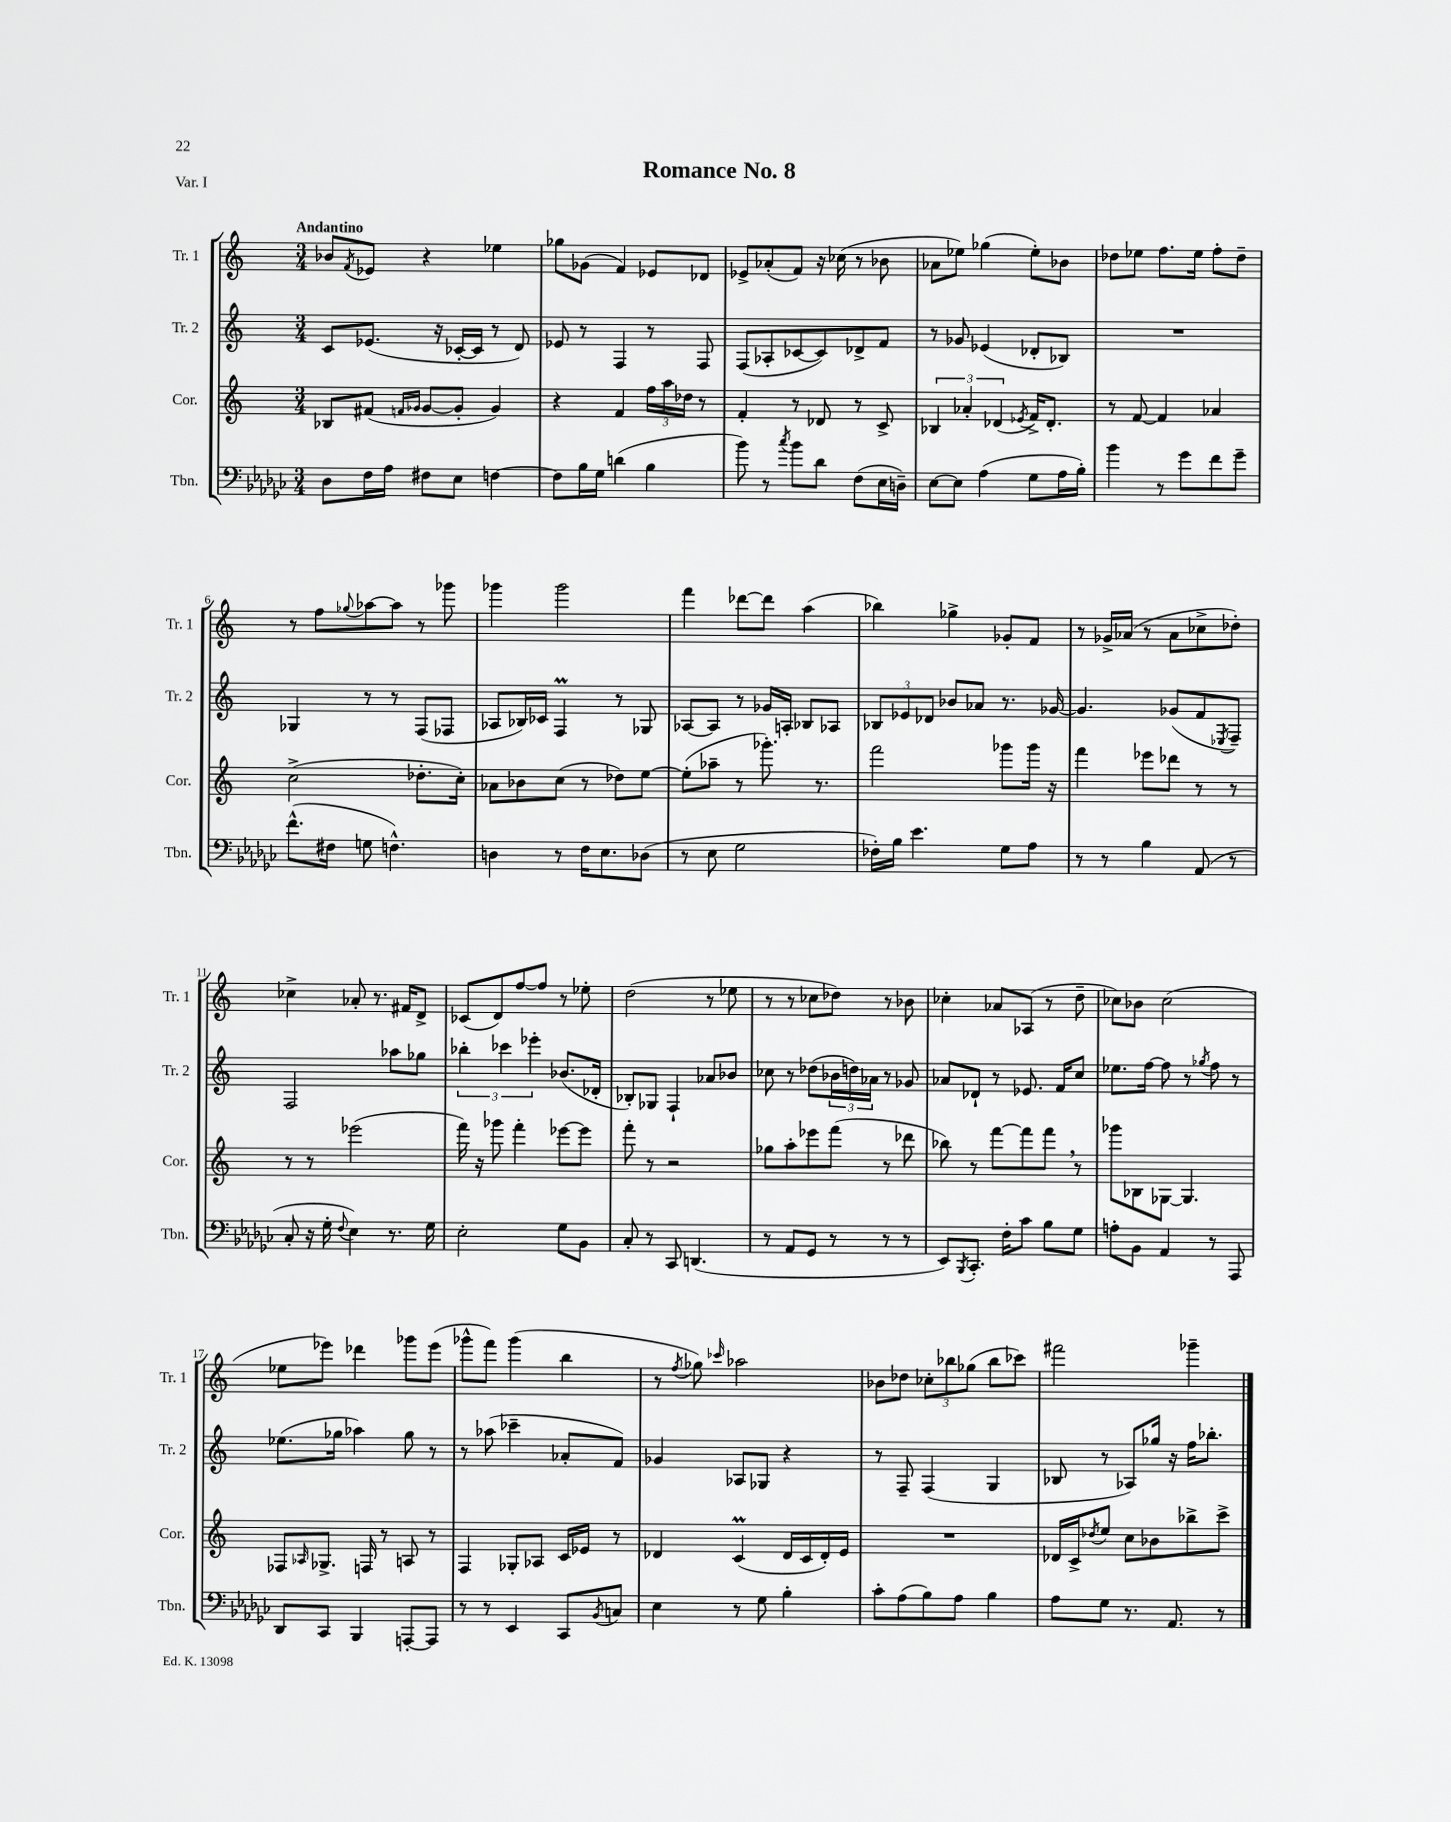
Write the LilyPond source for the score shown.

\header { title = "Romance No. 8" piece = "Var. I" }
<<
\new StaffGroup <<
\new Staff = "s0" \with { instrumentName = "Tr. 1" shortInstrumentName = "Tr. 1" } {
    \clef treble \key c \major \numericTimeSignature \time 3/4 \tempo "Andantino"
    bes'8 \acciaccatura { f'8 } ees'8 r4 ees''4 |
    ges''8 ges'8( f'4) ees'8 des'8 |
    ees'8-> aes'8-.( f'8) r16 ces''16( r8 bes'8 |
    aes'8 ees''8) ges''4( ees''8-.) bes'8 |
    des''8 ees''8 f''8. ees''16 f''8-. des''8-- |
    r8 f''8 \appoggiatura { ges''8 } aes''8~ aes''8 r8 ges'''8 |
    ges'''4 ges'''2 |
    f'''4 des'''8~ des'''8 a''4( |
    bes''4) ges''4-> ges'8-. f'8 |
    r8 ges'16-> aes'16( r8 aes'8 ces''8-> des''8-.) |
    ces''4-> aes'8-. r8. fis'16 d'8-> |
    ces'8( d'8) f''8~ f''8 r8 ees''8-. |
    d''2( r8 ees''8 |
    r8 r8 ces''8 des''8) r8 bes'8 |
    ces''4-. aes'8 aes8( r8 d''8-- |
    ces''8) bes'8 ces''2( |
    ees''8 ees'''8) des'''4 ges'''8 ees'''8( |
    ges'''8-^ f'''8) ges'''4( b''4 |
    r8 \acciaccatura { f''8 } ges''8) \grace { ces'''16 } aes''2 |
    bes'8 des''8 \tuplet 3/2 { ces''8-. bes''8 ges''8( } bes''8 ces'''8) |
    fis'''2 ges'''4-- \bar "|." |
}
\new Staff = "s1" \with { instrumentName = "Tr. 2" shortInstrumentName = "Tr. 2" } {
    \clef treble \key c \major \numericTimeSignature \time 3/4
    c'8 ees'8.( r16 ces'16~-. ces'16 r8 d'8) |
    ees'8 r8 f4 r8 f8 |
    f8( aes8-. ces'8~ ces'8) des'8-> f'8 |
    r8 ges'8 ees'4( des'8-. bes8) |
    R2. |
    ges4 r8 r8 f8( fes8 |
    aes8 bes16) ces'16 f4\prall r8 ges8 |
    aes8~ aes8 r8 ges'16 a16-. bes8 aes8 |
    \tuplet 3/2 { bes8 ees'8 des'8 } bes'8 aes'8 r8. ges'16~ |
    ges'4. ges'8( f'8 \acciaccatura { ees8 } f8--) |
    f2 aes''8 ges''8 |
    \tuplet 3/2 { bes''4-. ces'''4 ees'''4-. } bes'8.( des'16-. |
    bes8-.) ges8 f4-! aes'8 bes'8 |
    ces''8 r8 des''8( \tuplet 3/2 { bes'16 d''16) aes'16 } r8 ges'8 |
    aes'8 des'8-! r8 ees'8. f'16 c''8 |
    ees''8. f''16~ f''8 r8 \acciaccatura { ges''8 } f''8 r8 |
    ees''8.( ges''16 aes''4) ges''8 r8 |
    r8 aes''8( ces'''4-- aes'8-. f'8) |
    ges'4 aes8 ges8 r4 |
    r8 f8-- f4( g4 |
    bes8 r8 aes8) ges''16 r16 f''16 bes''8.-. \bar "|." |
}
\new Staff = "s2" \with { instrumentName = "Cor." shortInstrumentName = "Cor." } {
    \clef treble \key c \major \numericTimeSignature \time 3/4
    bes8 fis'8( \grace { f'16 ges'16 } ges'8~ ges'8-. ges'4) |
    r4 f'4 \tuplet 3/2 { f''16 a''16 des''16 } r8 |
    f'4-. r8 des'8 r8 c'8-> |
    \tuplet 3/2 { bes4 aes'4-. des'4( } \acciaccatura { ees'8 } f'16->) des'8.-. |
    r8 f'8~ f'4 aes'4 |
    c''2->( des''8.-. c''16-.) |
    aes'8 bes'8 c''8( r8 des''8) e''8~ |
    e''8-.( aes''8-- r8 ges'''8.-.) r8. |
    f'''2 ges'''8 ges'''16 r16 |
    f'''4 ees'''8 des'''8 r8 r8 |
    r8 r8 ees'''2( |
    f'''16) r16 ges'''8 f'''4-. ees'''8~ ees'''8 |
    f'''8-. r8 r2 |
    ges''8 a''8-. ees'''8 f'''8( r8 des'''8 |
    bes''8) r8 f'''8~ f'''8 f'''8 \breathe r8 |
    ges'''8 bes8 ges8~ ges4. |
    fes8 \grace { aes16 } ges8.-> f16 r8 a8 r8 |
    f4 ges8-. aes8 c'16 ees'16 r8 |
    des'4 c'4\prall( des'16 c'16 des'16-.) e'16 |
    R2. |
    des'16 c'16-> \acciaccatura { des''8 } e''8 c''8 bes'8 bes''8-> c'''8-> \bar "|." |
}
\new Staff = "s3" \with { instrumentName = "Tbn." shortInstrumentName = "Tbn." } {
    \clef bass \key ges \major \numericTimeSignature \time 3/4
    des8 f16 aes16 fis8 ees8 f4~ |
    f8 bes16 ges16 d'4( bes4 |
    bes'8) r8 \acciaccatura { ces''8 } bes'8 des'8 f8( ees16 d16--) |
    ees8~ ees8 aes4( ges8 aes16 bes16-.) |
    bes'4 r8 ges'8 f'8 ges'8-- |
    f'8.-^( fis16 g8 f4.-^) |
    d4 r8 f16 ees8. des8( |
    r8 ees8 ges2 |
    fes16-.) bes16 ees'4. ges8 aes8 |
    r8 r8 bes4 aes,8( r8 |
    ces8-. r16 ges16-. \appoggiatura { f8 } ees4) r8. ges16 |
    ees2-. ges8 bes,8 |
    ces8-. r8 ces,8 d,4.( |
    r8 aes,8 ges,8 r8 r8 r8 |
    ees,8) \acciaccatura { bes,,8 } ces,8.-. f16-. ces'8 bes8 ges8 |
    a8-. bes,8 aes,4 r8 aes,,8 |
    des,8 ces,8 bes,,4 a,,8~-. a,,8 |
    r8 r8 ees,4 ces,8 \acciaccatura { bes,8 } c8 |
    ees4 r8 ges8 bes4-. |
    ces'8-. aes8( bes8) aes8 bes4 |
    aes8 ges8 r8. aes,8. r8 \bar "|." |
}
>>
>>
